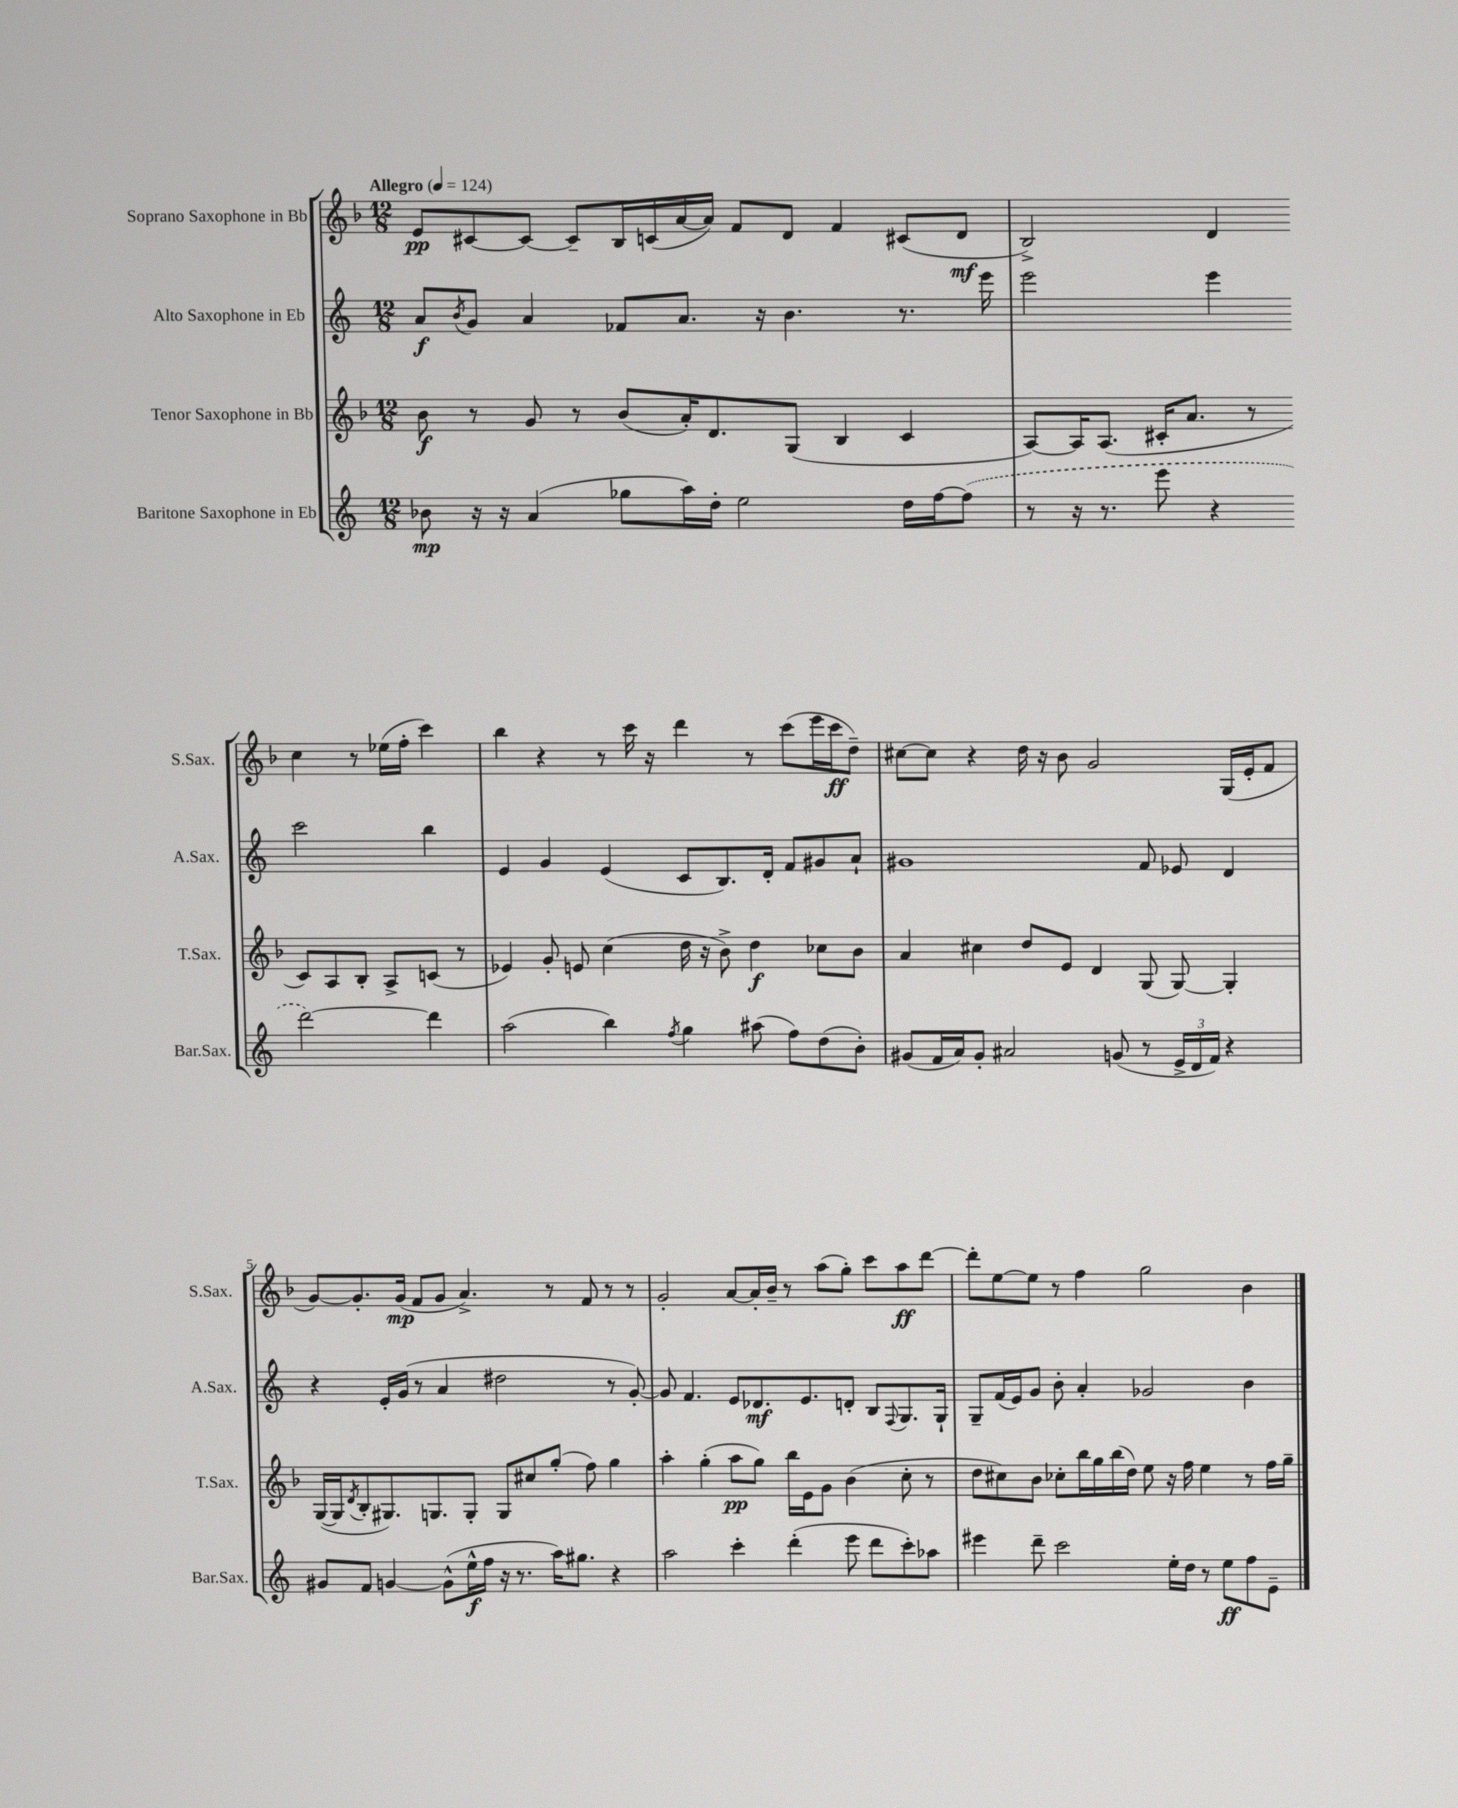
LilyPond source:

<<
\new StaffGroup <<
\new Staff = "s0" \with { instrumentName = "Soprano Saxophone in Bb" shortInstrumentName = "S.Sax." } {
    \clef treble \key f \major \numericTimeSignature \time 12/8 \tempo "Allegro" 4 = 124
    e'8\pp cis'8~ cis'8~ cis'8-- bes16 c'16( a'16~ a'16) f'8 d'8 f'4 cis'8( d'8\mf |
    bes2->) d'4 c''4 r8 ees''16( f''16-. c'''4) |
    bes''4 r4 r8 c'''16 r16 d'''4 r8 c'''8( e'''16 c'''16\ff d''8--) |
    cis''8~ cis''8 r4 d''16 r16 bes'8 g'2 g16( e'16-. f'8 |
    g'8~) g'8.-. g'16\mp( f'8 g'8 a'4.->) r8 f'8 r8 r8 |
    g'2-. a'8~ a'16-. bes'16-- r8 a''8( g''8-.) c'''8 a''8\ff d'''8~ |
    d'''8-. e''8~ e''8 r8 f''4 g''2 bes'4 \bar "|." |
}
\new Staff = "s1" \with { instrumentName = "Alto Saxophone in Eb" shortInstrumentName = "A.Sax." } {
    \clef treble \key c \major \numericTimeSignature \time 12/8
    a'8\f \acciaccatura { b'8 } g'8 a'4 fes'8 a'8. r16 b'4. r8. e'''16 |
    e'''2 e'''4 c'''2 b''4 |
    e'4 g'4 e'4( c'8 b8.) d'16-. f'8 gis'8 a'8-! |
    gis'1 f'8 ees'8 d'4 |
    r4 e'16-. g'16( r8 a'4 dis''2 r8 g'8~-.) |
    g'8 f'4. e'8 des'8.\mf e'8. d'8-. b8 \appoggiatura { f8 } g8. g16-! |
    g8-- f'16( e'16) g'8 b'8-. a'4-. ges'2 b'4 \bar "|." |
}
\new Staff = "s2" \with { instrumentName = "Tenor Saxophone in Bb" shortInstrumentName = "T.Sax." } {
    \clef treble \key f \major \numericTimeSignature \time 12/8
    bes'8\f r8 g'8 r8 bes'8( a'16-.) d'8. g8( bes4 c'4 |
    a8~) a16 a8.( cis'16-. a'8. r8 cis'8) a8 bes8-. a8-> c'8( r8 |
    ees'4) g'8-. e'8 c''4( d''16 r16 bes'8->) d''4\f ces''8 bes'8 |
    a'4 cis''4 d''8 e'8 d'4 g8( g8~) g4-. |
    g16~( g16 \acciaccatura { d'8 } bes8-. gis8.) g8. g8-. g8 cis''8 g''8-.( f''8) g''4 |
    a''4-. g''4-.( a''8\pp g''8) bes''16 e'16 g'8 bes'4( c''8-. r8 |
    d''8 cis''8) bes'8 ces''8-. bes''16 g''16 bes''16( d''16) e''8 r16 f''16 e''4 r8 f''16 g''16-- \bar "|." |
}
\new Staff = "s3" \with { instrumentName = "Baritone Saxophone in Eb" shortInstrumentName = "Bar.Sax." } {
    \clef treble \key c \major \numericTimeSignature \time 12/8
    bes'8\mp r16 r16 a'4( ges''8 a''16) d''16-. e''2 d''16 f''16~ \once \slurDashed f''8( |
    r8 r16 r8. e'''8 r4 d'''2~) d'''4 |
    a''2( b''4) \acciaccatura { f''8 } g''4 ais''8( f''8) d''8( b'8-.) |
    gis'8( f'16 a'16) gis'8-. ais'2 g'8( r8 \tuplet 3/2 { e'16-> d'16 f'16) } r4 |
    gis'8 f'8 g'4~ g'8-^( e''16-^\f f''16 r16 r8. a''16) gis''8. r4 |
    a''2 c'''4-. d'''4-.( e'''8 d'''8 c'''8-.) aes''8 |
    eis'''4 d'''8-- c'''2 e''16-. d''16 r8 e''8\ff f''8 e'8-- \bar "|." |
}
>>
>>
